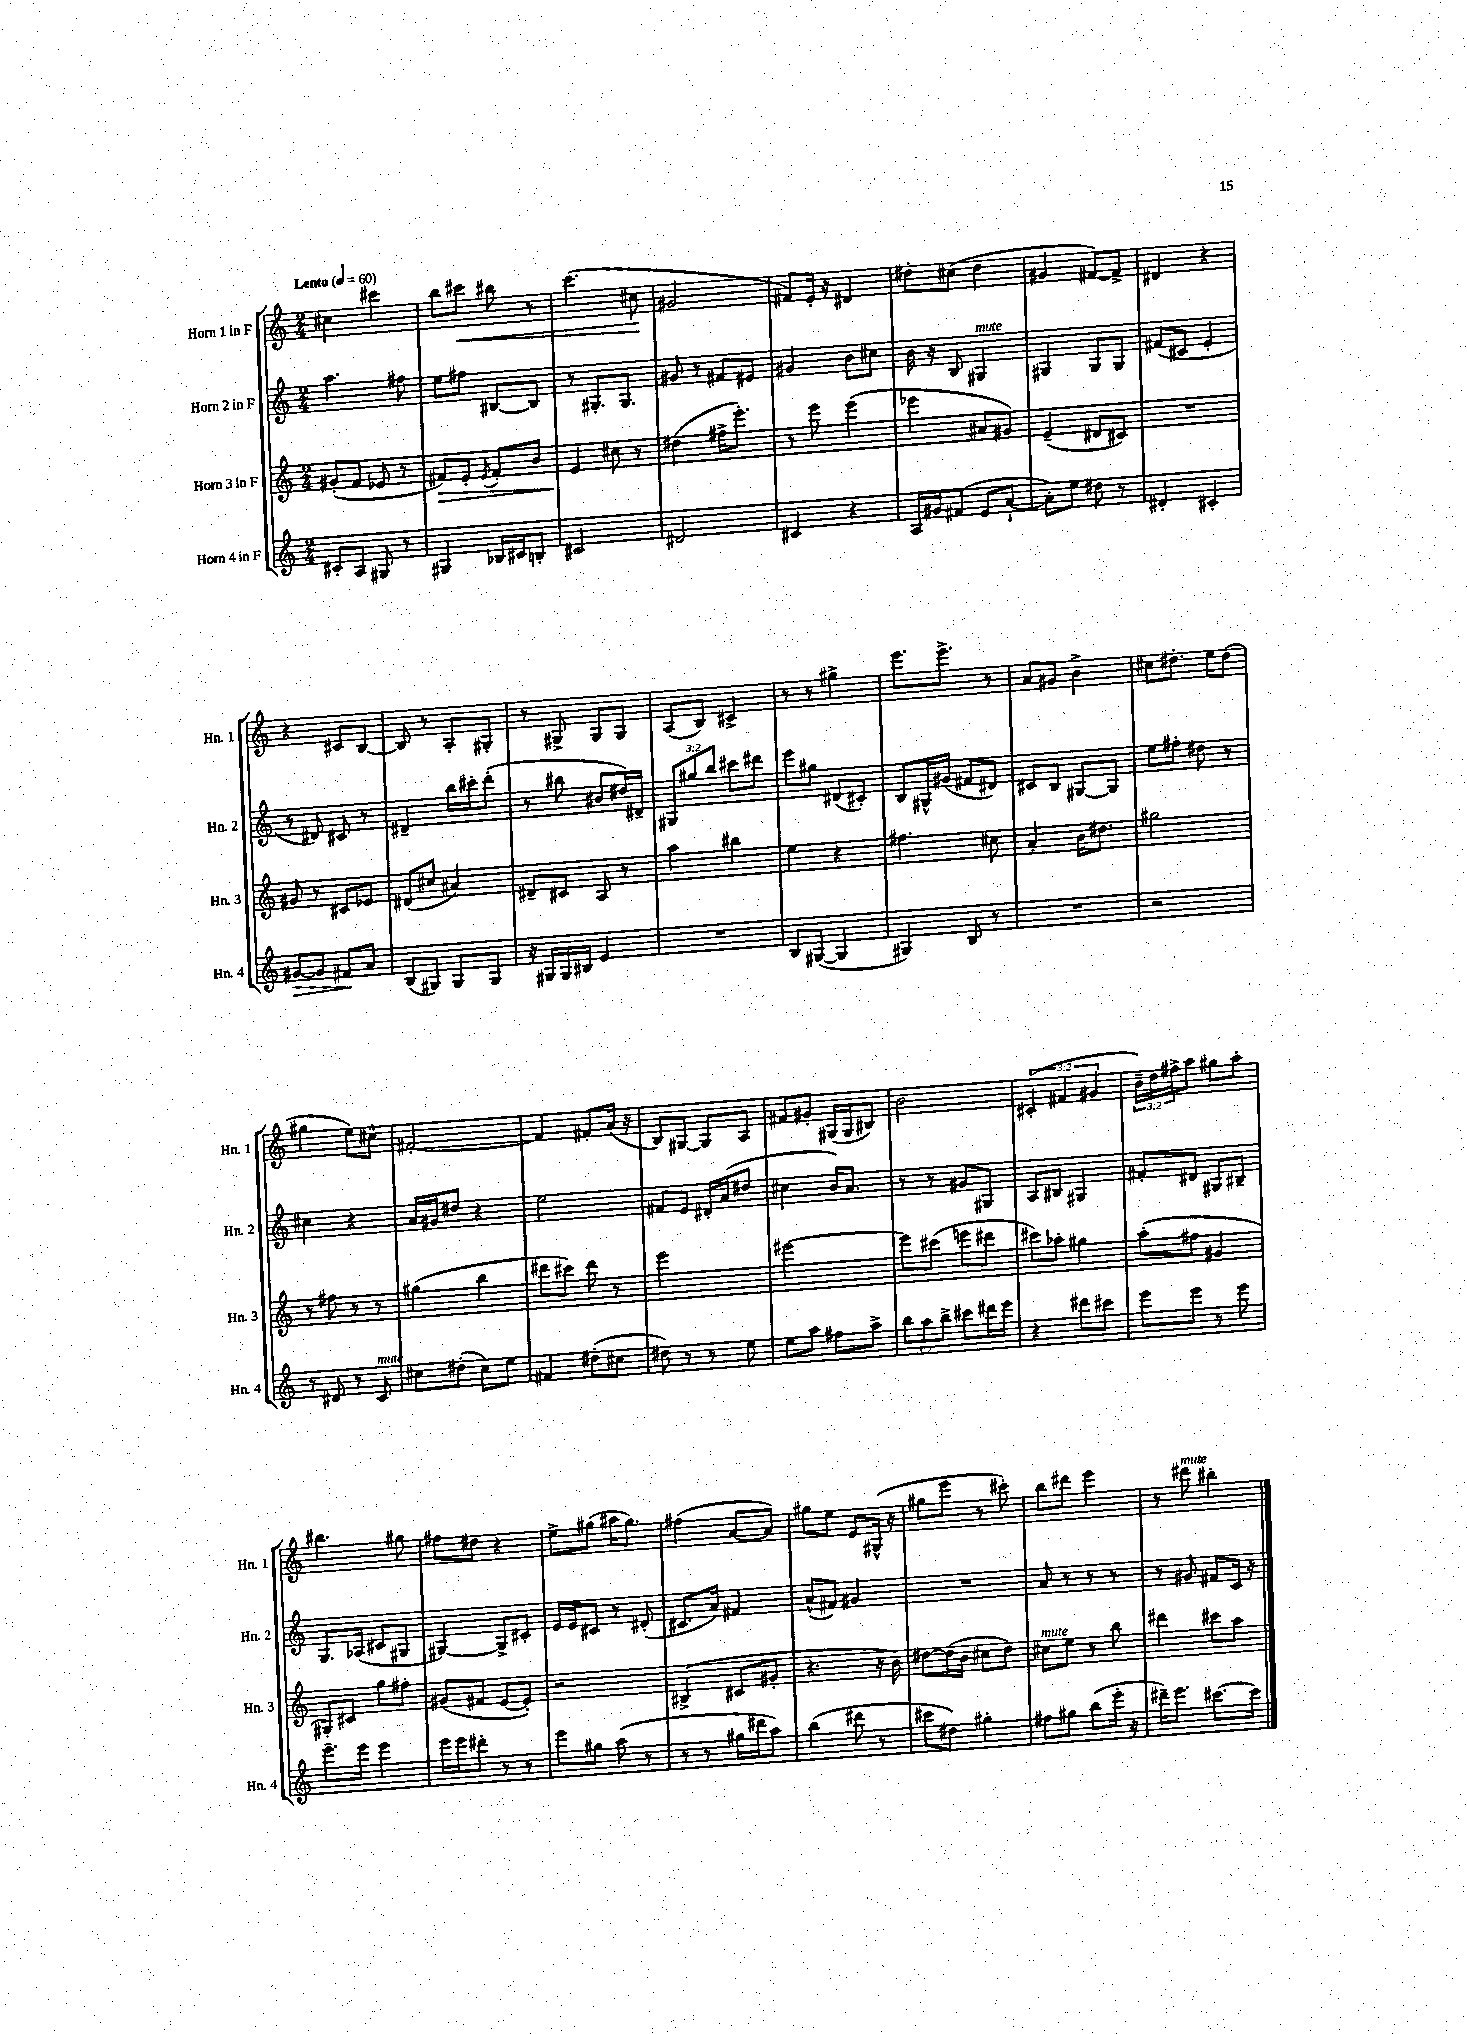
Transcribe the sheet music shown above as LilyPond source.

<<
\new StaffGroup <<
\new Staff = "s0" \with { instrumentName = "Horn 1 in F" shortInstrumentName = "Hn. 1" } {
    \clef treble \key c \major \numericTimeSignature \time 2/4 \override Staff.TupletNumber.text = #tuplet-number::calc-fraction-text \tempo "Lento" 4 = 60
    cis''4 cis'''4 |
    b''8 cis'''8\< bis''8 r8 |
    c'''4.( cis''8\! |
    gis'2 |
    fis'8) e'16-. r16 dis'4 |
    dis''8-. cis''8( dis''4 |
    gis'4 fis'8~) fis'8-> |
    dis'4 r4 |
    r4 cis'8 b8~ |
    b8 r8 a8-. gis8-. |
    r8 gis8-> gis8 gis8 |
    a8( b8) cis'4-> |
    r8 r8 gis''4-> |
    e'''8. e'''8.-> r8 |
    a'8 gis'8 b'4-> |
    cis''8 dis''8.-. e''16 dis''8( |
    gis''4 e''8) cis''8-^ |
    fis'2~-. |
    fis'4 fis'8-. a'16( r16 |
    b8) gis8~ gis8 a8 |
    fis'8 gis'8-. gis16( gis16 bis8) |
    b'2 |
    \tuplet 3/2 { cis'4-.( fis'4 gis'4 } |
    \tuplet 3/2 { b'16--) d''16 fis''16-> } a''8 gis''8 a''8-. |
    bis''4. gis''8 |
    fis''8 dis''8 r4 |
    e''8-> gis''8( ais''16 gis''8.) |
    fis''4( a'8~ a'8) |
    gis''8 e''8 e'8 gis16-^( r16 |
    gis''8 e'''8 r8 cis'''8-.) |
    b''8 dis'''8 e'''4 |
    r8 dis'''8^\markup { \italic "mute" } bis''4-. \bar "|." |
}
\new Staff = "s1" \with { instrumentName = "Horn 2 in F" shortInstrumentName = "Hn. 2" } {
    \clef treble \key c \major \numericTimeSignature \time 2/4 \override Staff.TupletNumber.text = #tuplet-number::calc-fraction-text
    a''4. fis''8 |
    e''8 fis''8 bis8~ bis8 |
    r8 gis8.-. gis8. |
    gis'8 r8 fis'8 eis'8 |
    gis'4 b'8 cis''8 |
    b'16 r16 b8 gis4^\markup { \italic "mute" } |
    gis4 gis8 gis8 |
    fis'8( cis'8 e'4-. |
    r8 dis'8) cis'8 r8 |
    dis'4-- b''16 cis'''16-. d'''8-.( |
    r8 bis''8 bis'8 dis''16) dis'16-- |
    \tuplet 3/2 { gis8 gis''8 b''8 } cis'''8 dis'''8 |
    e'''8 gis''8 dis'8( cis'8-.) |
    b8 gis16-^ gis'16( fis'8 dis'8) |
    cis'8 b8 gis8~ gis8 |
    e''8 fis''8-. dis''8 r8 |
    cis''4 r4 |
    a'16 gis'16 dis''8 r4 |
    e''2 |
    fis'8 e'8 dis'16-. a'16( dis''8 |
    cis''4 b'16) a'8. |
    r8 r8 gis'8 gis8 |
    a8 bis8 gis4 |
    fis'8-. dis'8 gis8 bis8-- |
    g8. aes16( cis'8 gis8 |
    gis4~) gis8-> cis'8-. |
    e'16 e'16 cis'8 r8 dis'8-.( |
    cis'8. a'16) fis'4 |
    a'8-^( fis'8) gis'4 |
    R2 |
    a'8 r8 r8 r8 |
    r8 gis'8 fis'8 c'16 r16 \bar "|." |
}
\new Staff = "s2" \with { instrumentName = "Horn 3 in F" shortInstrumentName = "Hn. 3" } {
    \clef treble \key c \major \numericTimeSignature \time 2/4
    gis'8-.( f'8 ees'8 r8 |
    fis'8\>) e'8-. \acciaccatura { e'8 } fis'8-. b'8 |
    e'4\! cis''8 r8 |
    dis''4( fis''16-> e'''8.-.) |
    r8 e'''8 e'''4( |
    ees'''4 ais'8 gis'8) |
    e'4--( dis'8 cis'8) |
    R2 |
    gis'8 r8 cis'8 ees'8 |
    dis'8( cis''8 ais'4) |
    dis'8-- cis'8 a8 r8 |
    a''4 bis''4 |
    e''4 r4 |
    fis''4. cis''8 |
    a'4-. b'16 dis''8. |
    gis''2 |
    r8 fis''8 r8 r8 |
    gis''4( b''4 |
    dis'''8 cis'''8) dis'''8 r8 |
    e'''2 |
    eis'''2~ |
    eis'''8 cis'''8( e'''8 dis'''8 |
    cis'''8) aes''8-. gis''4 |
    a''8-.( fis''8 gis'4 |
    gis8-.) cis'8 g''8 fis''8-. |
    gis'8( fis'8 e'8~ e'8-.) |
    r2 |
    bis4->( cis'8 gis'8-. |
    r4. r16 b'16) |
    dis''8~ dis''16( b'16 cis''8 dis''8) |
    cis''8^\markup { \italic "mute" } e''8 r8 b''8 |
    dis'''4 cis'''8 a''8 \bar "|." |
}
\new Staff = "s3" \with { instrumentName = "Horn 4 in F" shortInstrumentName = "Hn. 4" } {
    \clef treble \key c \major \numericTimeSignature \time 2/4 \override Staff.TupletNumber.text = #tuplet-number::calc-fraction-text
    cis'8-. a8 gis8 r8 |
    gis4 bes16 cis'16 b8-. |
    cis'2 |
    dis'2 |
    cis'4 r4 |
    a16 gis'16 fis'8( e'8 a'8~-! |
    a'8-.) e''8 dis''8 r8 |
    dis'4-. cis'4-. |
    gis'8~\> gis'8 fis'8\! a'8 |
    b8( gis8) gis8 gis8 |
    r16 gis16 gis16 bis16 e'4 |
    R2 |
    b8 gis8~( gis4 |
    gis4) b8 r8 |
    R2 |
    r2 |
    r8 dis'8 r8 c'8^\markup { \italic "mute" } |
    cis''8 dis''8-.( cis''8) e''8 |
    fis'4 dis''8-.( cis''8 |
    dis''8) r8 r8 e''8 |
    e''8 a''8 fis''8 a''8-> |
    \tuplet 3/2 { b''8 a''8 b''8-> } cis'''8 dis'''16 e'''16 |
    r4 dis'''8 cis'''8 |
    e'''8 e'''8 r8 e'''8 |
    e'''8.-- e'''16 e'''4 |
    e'''16 e'''16 dis'''8-. r8 r8 |
    e'''8 gis''8 a''8( r8 |
    r8 r8 gis''16 dis'''16 a''8) |
    b''4( dis'''8 r8 |
    cis'''8 dis''8) gis''4-. |
    fis''8 gis''8 b''8( e'''16-. r16 |
    dis'''16--) e'''8. cis'''8.~ cis'''16 \bar "|." |
}
>>
>>
\layout { \context { \Score \remove "Bar_number_engraver" } }
